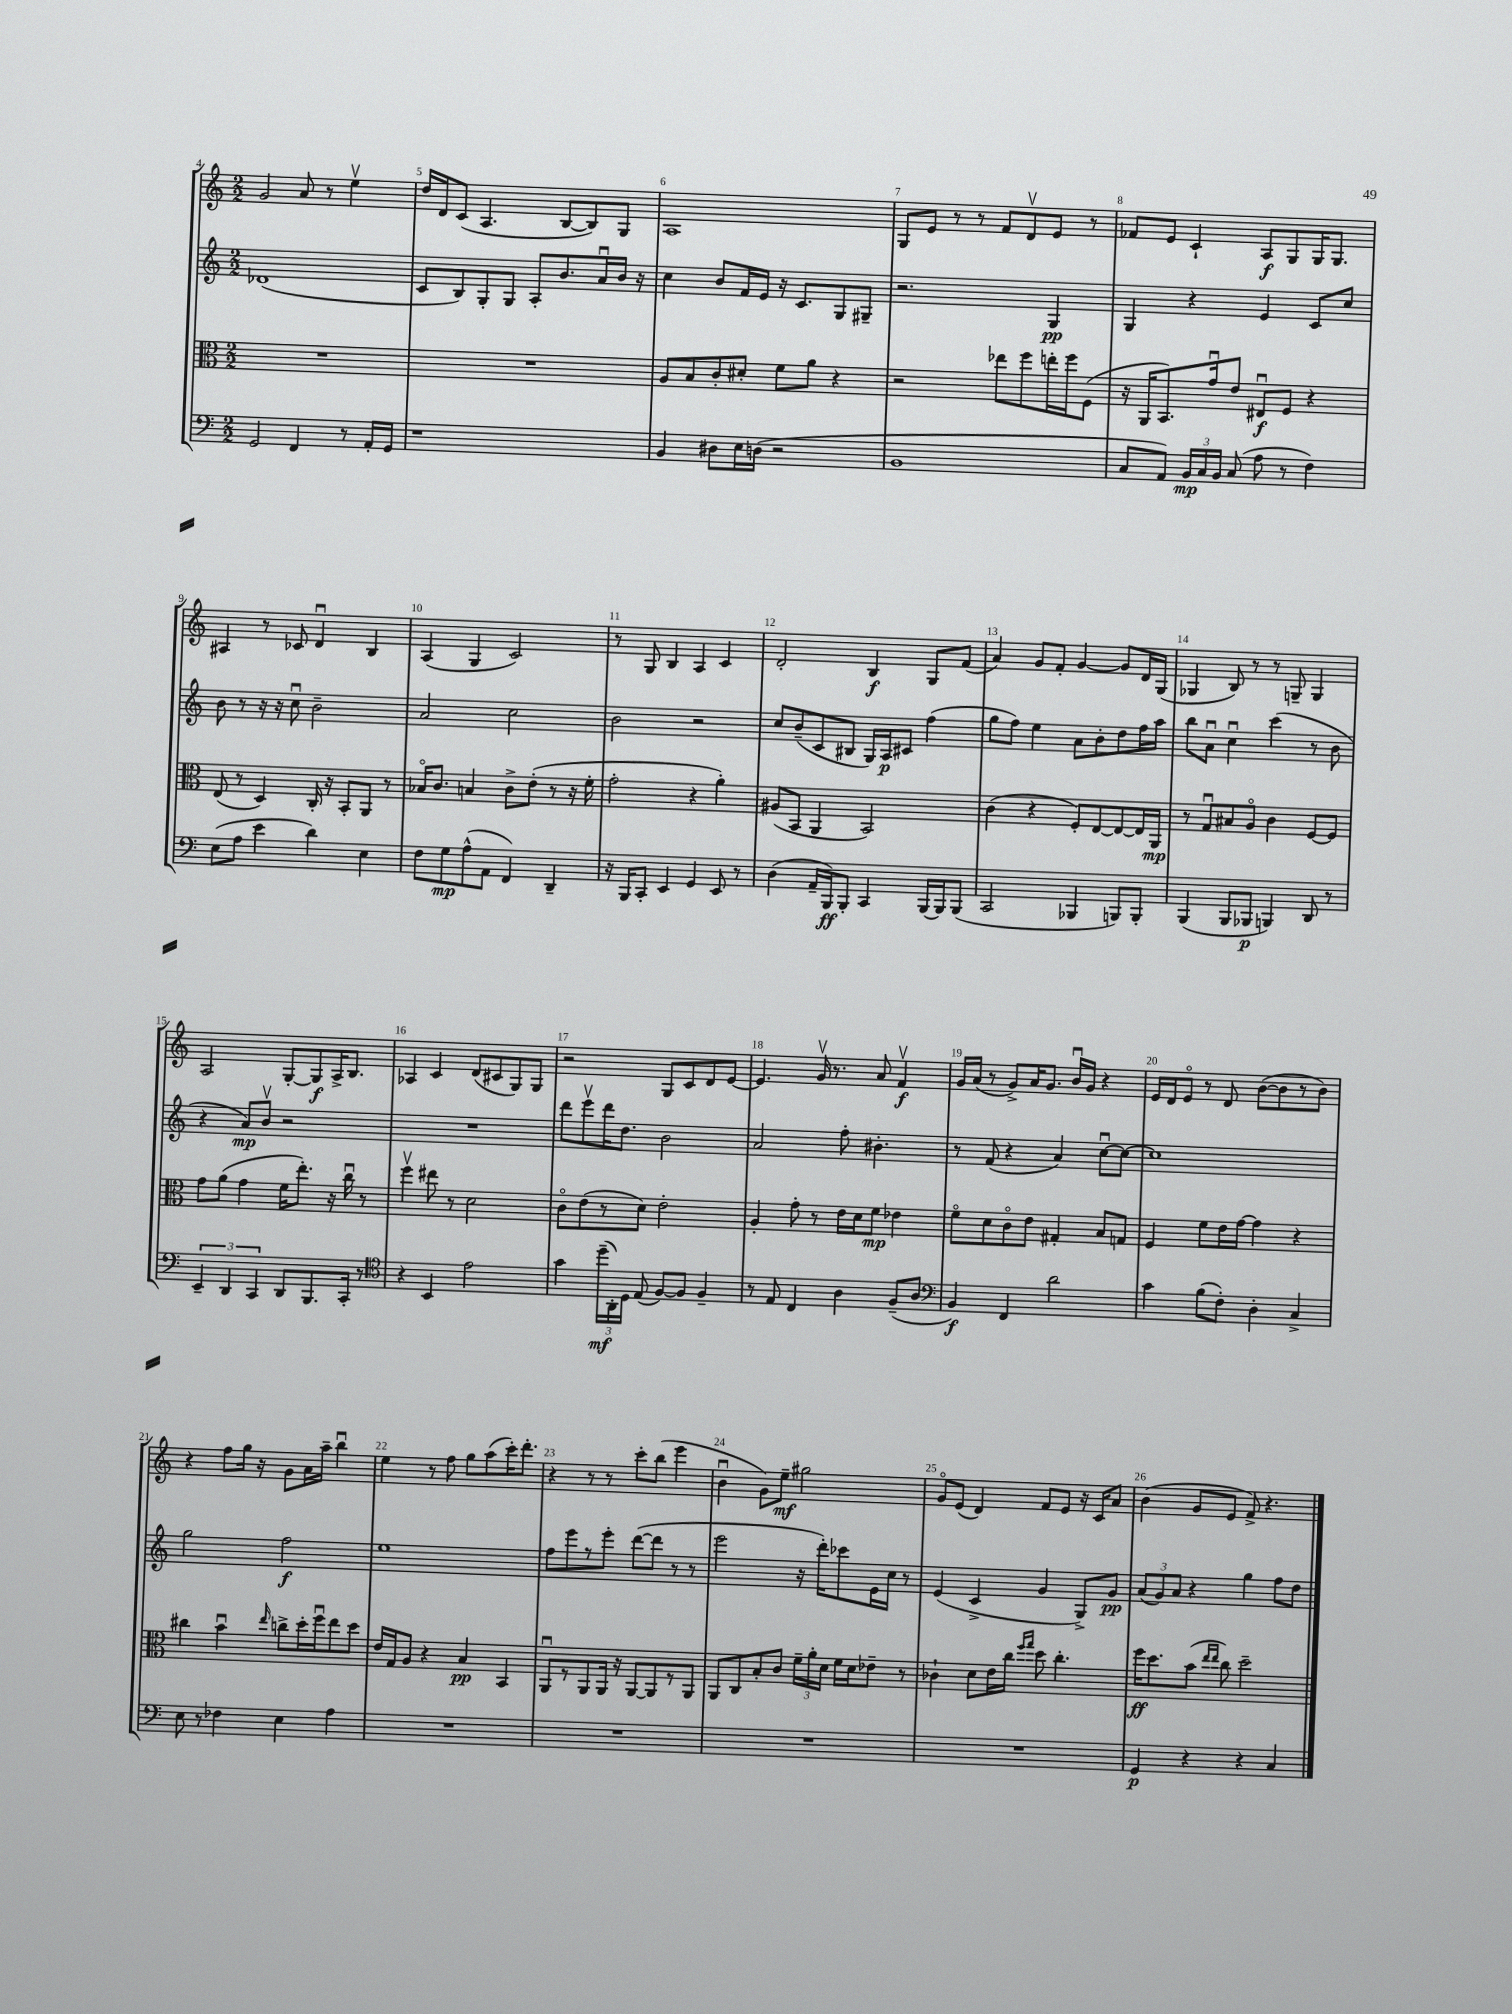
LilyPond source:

<<
\new StaffGroup <<
\new Staff = "s0" {
    \clef treble \key c \major \numericTimeSignature \time 2/2
    \autoBeamOff g'2 a'8 r8 e''4\upbow |
    d''16[ d'16 c'8]( a4. b8[~ b8) g8] |
    a1 |
    g8[ e'8] r8 r8 f'8[ d'8\upbow e'8] r8 |
    fes'8[ e'8] c'4-! a8[\f g8 g16 g8.] |
    ais4 r8 ces'8 d'4\downbow b4 |
    a4( g4 c'2) |
    r8 g8 b4 a4 c'4 |
    d'2-. b4\f g8[ f'8]( |
    a'4) g'8[ f'8]-. g'4~ g'8[ d'16 g16]( |
    ges4 b8) r8 r8 g8-- g4 |
    a2 g8[~-. g8\f a16-> b8.] |
    aes4 c'4 d'8[( cis'8 g8) g8] |
    r2 g8[ c'8 d'8 e'8]~ |
    e'4. g'16\upbow r8. a'8 f'4\upbow\f |
    g'16[ a'16]( r8 g'8[->) a'16 g'8.] b'16[\downbow g'16] r4 |
    e'16[ d'16 e'8]\flageolet r8 d'8 b'8[~( b'8 r8 b'8]) |
    r4 f''8[ g''16] r16 g'8[ a'16 a''16]-- b''4\downbow |
    e''4 r8 f''8 g''8[ a''8( c'''16-.) d'''8.]-. |
    r4 r8 r8 c'''8[-. b''8]( e'''4 |
    b'4\downbow g'8[) e''8]--\mf gis''2 |
    g'8[\flageolet e'8]( d'4) f'8[ e'8] r16 c'16[ a'8] |
    b'4( g'8[ e'8] f'8->) r4. \bar "|." |
}
\new Staff = "s1" {
    \clef treble \key c \major \numericTimeSignature \time 2/2
    \autoBeamOff des'1( |
    c'8[ b8) g8-. g8] a8[-. b'8. a'16\downbow b'16] r16 |
    c''4 b'8[ f'16 e'16] r16 c'8.[ g8 gis8]-- |
    r2. g4\pp |
    g4 r4 e'4 c'8[ c''8] |
    b'8 r8 r16 r16 c''8\downbow b'2-- |
    a'2 c''2 |
    b'2 r2 |
    c''8[ b'8--( c'8 bis8] g16[) a16\p cis'8] f''4( |
    g''8[ f''8]) e''4 a'8[ b'8-. d''8 f''16 a''16] |
    b''8[ a'8]\downbow c''4\downbow c'''4( r8 b'8 |
    r4 a'8[\mp) b'8]\upbow r2 |
    R1 |
    d'''8[ e'''8\upbow d'''16 d''8.] b'2 |
    a'2 f''8-. bis'4.-. |
    r8 f'8( r4 a'4) c''8[~\downbow c''8]~ |
    c''1 |
    g''2 f''2\f |
    e''1 |
    f''8[ e'''8 r8 e'''8]-. d'''8[~( d'''8] r8 r8 |
    e'''2 r16 d'''16[-.) ces'''8 e'16 c''16] r8 |
    e'4( c'4-> g'4 g8[->) g'8]\pp |
    \tuplet 3/2 { a'8[( g'8) a'8] } r4 g''4 f''8[ d''8] \bar "|." |
}
\new Staff = "s2" {
    \clef alto \key c \major \numericTimeSignature \time 2/2
    \autoBeamOff R1 |
    R1 |
    a8[ b8 c'8-. dis'8]-. f'8[ a'8] r4 |
    r2 ees''8[ f''8 e''16-. f''16 f8]( |
    r16 a,16[ b,8.) g'16\downbow e'8] eis8[\downbow\f f8] r4 |
    e8( r8 d4) c16-. r16 b,8[-. a,8] r8 |
    bes16[\flageolet c'8.] b4 c'8[-> e'8]-.( r8 r16 f'16-. |
    g'2-. r4 a'4-.) |
    ais8[( b,8] a,4 b,2) |
    c'4( r4 f8[-.) e8~ e8~ e16 a,16]\mp |
    r8 g8[\downbow bis8 a8]\flageolet c'4 f8[~ f8] |
    g'8[ a'8]( g'4 f'16[ e''8.]-.) r16 c''16\downbow r8 |
    f''4\upbow eis''8 r8 d'2 |
    c'8[\flageolet e'8( r8 d'8]) e'2-. |
    a4-. g'8-. r8 e'16[ d'16 f'8]\mp ees'4 |
    f'8[\flageolet d'8 c'8\flageolet e'8] gis4-. b8[ g8] |
    f4 f'8[ e'16 g'16]~ g'4 r4 |
    cis''4 b'4\downbow \grace { e''16 } c''8[-> d''16-. f''16\downbow e''8 d''8] |
    e'16[ g16 a8] r4 b4\pp b,4 |
    a,8[\downbow r8 a,8 a,16] r16 a,8[~ a,8 r8 a,8] |
    a,8[ c8 b8-. c'8] \tuplet 3/2 { f'16[-- a'16-. d'16] } f'16[ d'16 ees'8]-- r8 |
    ces'4-! d'8[ e'16 c''16] \grace { f''16[ g''16] } d''8 c''4.-. |
    f''16[\ff d''8. b'8]( \grace { e''16[ e''16] } c''8) d''2-- \bar "|." |
}
\new Staff = "s3" {
    \clef bass \key c \major \numericTimeSignature \time 2/2
    \autoBeamOff g,2 f,4 r8 a,16[-. g,16] |
    r1 |
    b,4 dis8[ e16 d16]( r2 |
    b,1 |
    c8[ a,8]) \tuplet 3/2 { b,16[\mp c16 b,16] } c8( a8 r8 f4) |
    e8[( a8] e'4 d'4) e4 |
    f8[ g8\mp a8-^( a,8] f,4) d,4-- |
    r16 b,,16[ c,8]-. e,4 g,4 e,8 r8 |
    d4( a,16[-- b,,16\ff) b,,8]-. c,4 b,,16[~ b,,16 b,,8]( |
    c,2 bes,,4 b,,8[) b,,8]-. |
    b,,4( b,,8[ bes,,8]\p b,,4) d,8 r8 |
    \tuplet 3/2 { e,4-- d,4 c,4 } d,8[ b,,8. c,16]-. r8 |
    \clef tenor r4 b,4 e'2 |
    g'4 \tuplet 3/2 { d''16[--\mf( a,16-.) d16] } e8( f8[~) f8] f4-- |
    r8 e8 c4 a4 f8[--( a8] |
    \clef bass b,4\f) f,4 d'2 |
    c'4 b8[( f8]-.) d4-. c4-> |
    e8 r8 fes4 e4 a4 |
    R1 |
    R1 |
    R1 |
    R1 |
    g,4\p r4 r4 c4 \bar "|." |
}
>>
>>
\layout { \context { \Score currentBarNumber = #4 \override BarNumber.break-visibility = ##(#f #t #t) barNumberVisibility = #all-bar-numbers-visible } }
